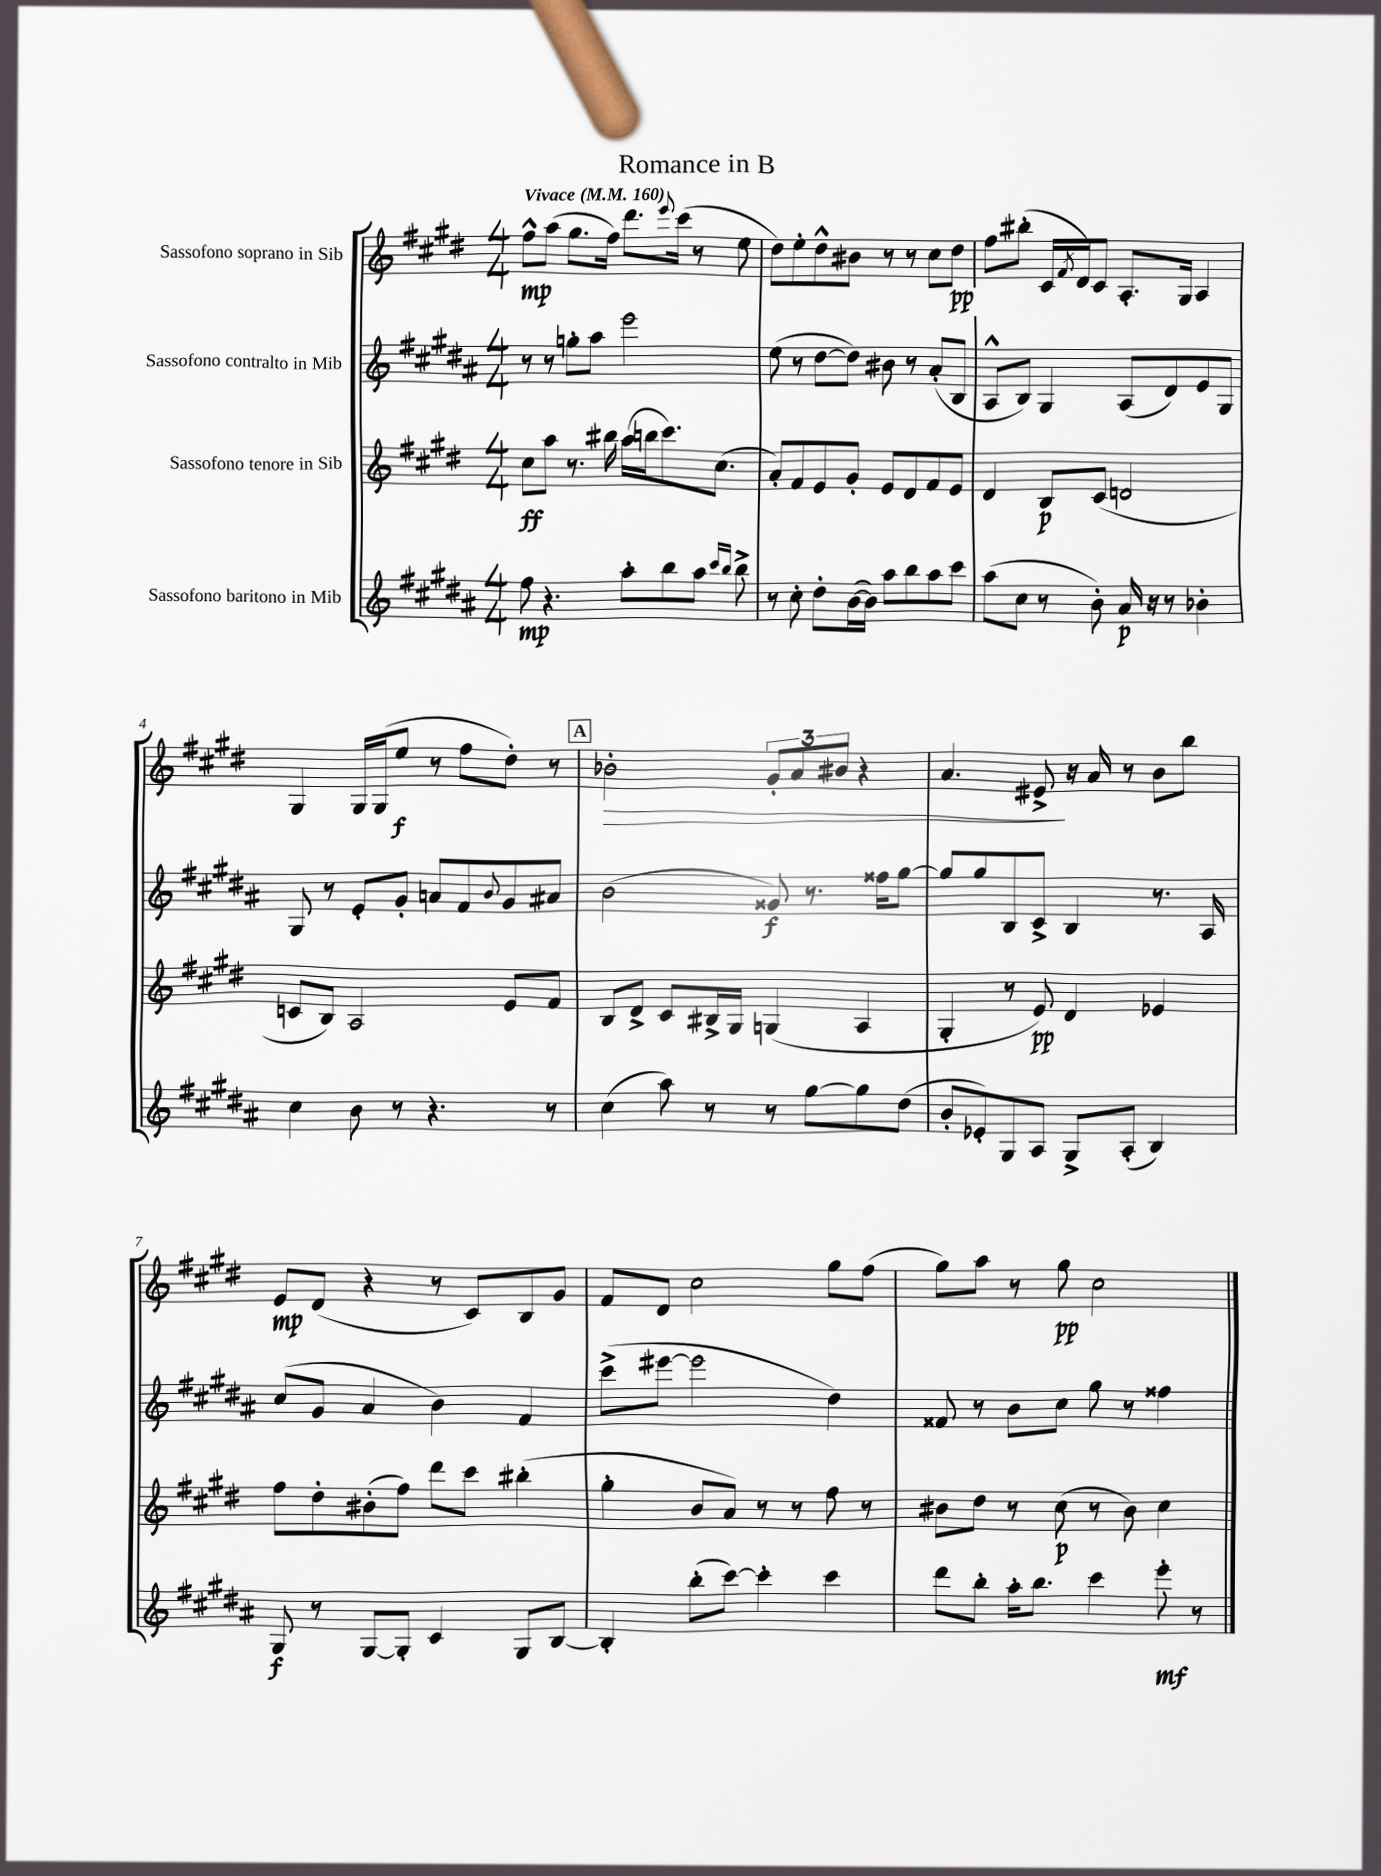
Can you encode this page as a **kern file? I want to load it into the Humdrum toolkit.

**kern	**kern	**kern	**kern
*staff4	*staff3	*staff2	*staff1
*clefG2	*clefG2	*clefG2	*clefG2
*k[f#c#g#d#a#]	*k[f#c#g#d#]	*k[f#c#g#d#a#]	*k[f#c#g#d#]
*M4/4	*M4/4	*M4/4	*M4/4
*MM160	*MM160	*MM160	*MM160
8ff#\	8cc#\L	8r	8ff#^^\L
4.r	8aa\J	8r	(8aa\J
.	8.r	8gg'\L	8.gg#\L
.	.	8aa#\J	.
.	16bb#\	.	16ff#\Jk)
8aa#'\L	(16aa\LL	2eee\	8.ddd#\L
.	16bb\J	.	.
8bb\	8.ccc#\)	.	.
.	.	.	8qqeee/
.	.	.	(16ccc#\Jk
8aa#\J	.	.	8r
.	(8.cc#\J	.	.
16qqccc#/LL	.	.	.
16qqbb/JJ	.	.	.
8bb^\	.	.	8ee\
=	=	=	=
8r	8a'/L)	(8ee\	8dd#\L)
8cc#'\	8f#/	8r	8ee'\
8dd#'\L	8e/	[8dd#\L	8dd#^^\
([16b\L	8g#'/J	8dd#\]J)	8b#\J
16b\]JJ)	.	.	.
8aa#\L	8e/L	8b#\	8r
8bb\	8d#/	8r	8r
8aa#\	8f#/	(8a#'/L	8cc#\L
8ccc#\J	8e/J	8B/J	8dd#\J
=	=	=	=
(8aa#\L	4d#/	8A#^^/L	8ff#\L
8cc#\J	.	8B/J)	(8bb#'\J
8r	8B/L	4G#/	16c#/LL
.	.	.	8qf#/
.	.	.	16d#/J)
8b'\)	(8c#/J	.	8c#/J
16a#/	2d/	(8A#/L	8.A'/L
16r	.	.	.
8r	.	8d#/)	.
.	.	.	16G#/Jk
4b-'\	.	8e/	4A/
.	.	8G#/J	.
=	=	=	=
4cc#\	8c/L	8G#/	4G#/
.	8B/J)	8r	.
8b\	2A/	8e'/L	16G#/LL
.	.	.	(16G#/J
8r	.	8g#'/J	8ee/J
4.r	.	8a/L	8r
.	.	8f#/	8ff#\L
.	.	8qqb/	.
.	8e/L	8g#/	8dd#'\J)
8r	8f#/J	8a#/J	8r
=	=	=	=
(4cc#\	8B/L	(2b\	2b-'\
.	8d#^/J	.	.
8aa#\)	8c#/L	.	.
8r	16B#^/L	.	.
.	16G#/JJ	.	.
8r	(4G/	8g##/)	12g#'/L
.	.	.	12a/
[8gg#\L	.	8.r	.
.	.	.	12b#/J
8gg#\]	4A/	.	4r
.	.	16ff##\LK	.
(8dd#\J	.	[8gg#\J	.
=	=	=	=
8b'/L	4G#'/	8gg#/]L	4.a/
8e-'/)	.	8gg#/	.
8G#/	8r	8B/	.
8A#/J	8e/)	8c#^/J	8e#^/
8G#^/L	4d#/	4B/	16r
.	.	.	16a/
(8A#'/J	.	.	8r
4B/)	4e-/	8.r	8b\L
.	.	.	8bb\J
.	.	16A#/	.
=	=	=	=
8G#/	8ff#\L	(8cc#/L	8e/L
8r	8dd#'\	8g#/J	(8d#/J
[8G#/L	(8b#'\	4a#/	4r
8G#'/]J	8ff#\J)	.	.
4c#/	8ddd#\L	4b\)	8r
.	8ccc#\J	.	8c#/L)
8G#/L	(4bb#'\	4f#/	8B/
[8B/J	.	.	8g#/J
=	=	=	=
4B'/]	4gg#'\	(8ccc#^\L	8f#/L
.	.	[8eee#\J	8d#/J
(8bb'\L	8b/L	2eee#\]	2cc#\
[8ccc#\J)	8a/J)	.	.
4ccc#'\]	8r	.	.
.	8r	.	.
4ccc#\	8ff#\	4dd#\)	8gg#\L
.	8r	.	(8ff#\J
=	=	=	=
8ddd#\L	8b#\L	8f##/	8gg#\L)
8bb'\J	8dd#\J	8r	8aa\J
16aa#'\LK	8r	8b\L	8r
8.bb\J	.	.	.
.	(8cc#\	8cc#\J	8gg#\
4ccc#\	8r	8gg#\	2cc#\
.	8b#\)	8r	.
8eee'\	4cc#\	4ff##\	.
8r	.	.	.
==	==	==	==
*-	*-	*-	*-
